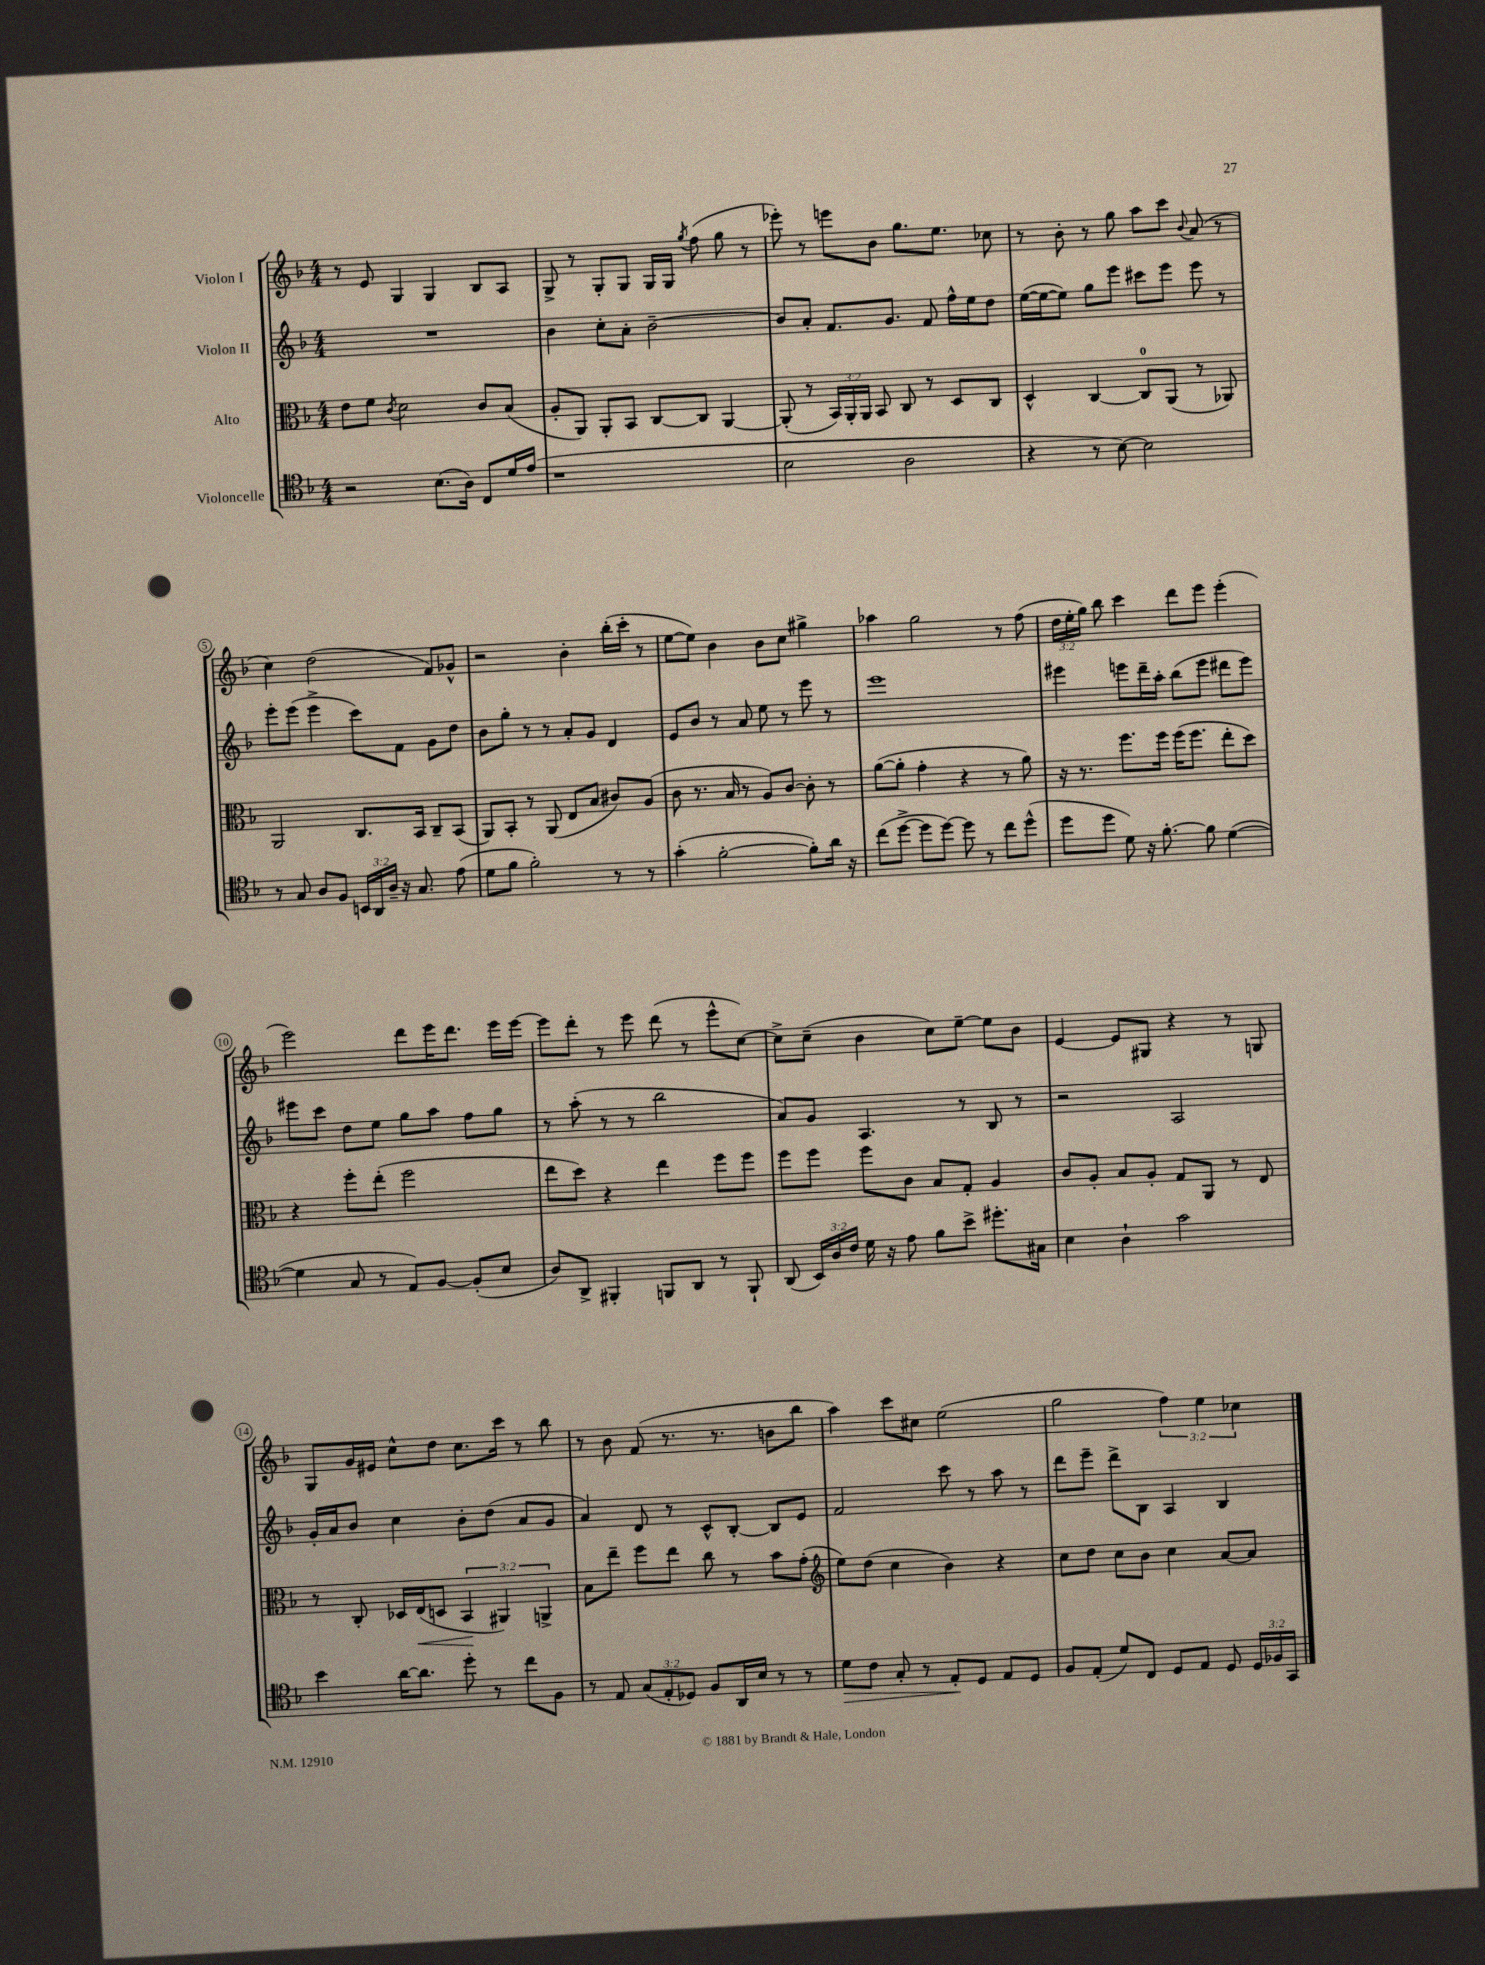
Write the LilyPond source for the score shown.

<<
\new StaffGroup <<
\new Staff = "s0" \with { instrumentName = "Violon I" } {
    \clef treble \key f \major \numericTimeSignature \time 4/4 \override Staff.TupletNumber.text = #tuplet-number::calc-fraction-text
    \autoBeamOff r8 e'8 g4 g4 bes8[ a8] |
    g8-> r8 g8[-. g8] g16[ g16] \acciaccatura { g''8 } f''8( g''8 r8 |
    ees'''8-.) r8 e'''8[ bes'8] g''8.[ e''8.] ces''8 |
    r8 bes'8-. r8 g''8 a''8[ c'''8] \appoggiatura { bes'8 } a'8( r8 |
    c''4) d''2( f'8[) ges'8]-^ |
    r2 bes'4-. bes''16[-.( c'''16]-. r8 |
    e''8[~ e''8]) bes'4 bes'8[ c''8] gis''4-> |
    aes''4 g''2 r8 f''8( |
    \tuplet 3/2 { d''16[ e''16-. g''16]) } bes''8 c'''4 d'''8[ e'''8] e'''4-.( |
    e'''2) d'''8[ e'''16 d'''8.] e'''16[ e'''16]~ |
    e'''8[ d'''8]-. r8 e'''8 d'''8( r8 e'''8[-^ c''8]~) |
    c''8[-> c''8]--( bes'4 c''8[) e''8]~-- e''8[ bes'8] |
    e'4~ e'8[ gis8] r4 r8 g8 |
    g8[ g'16 eis'16] c''8[-^ d''8] c''8.[ c'''16] r8 bes''8 |
    r8 bes'8 f'8( r8. r8. b'8[ bes''8] |
    a''4) c'''8[ cis''8] e''2( |
    g''2 \tuplet 3/2 { f''4) e''4 ces''4 } \bar "|." |
}
\new Staff = "s1" \with { instrumentName = "Violon II" } {
    \clef treble \key f \major \numericTimeSignature \time 4/4
    \autoBeamOff R1 |
    bes'4 c''8[-. a'8]-. bes'2~-- |
    bes'8[ a'8]-. f'8.[ g'8.] f'8 f''16[-^ e''16 d''8] |
    e''16[~( e''16~ e''8]) g''8[ e'''8] cis'''8[ e'''8] e'''8 r8 |
    e'''8[-. e'''8]( e'''4-> c'''8[) f'8] g'8[ d''8] |
    bes'8[ g''8]-. r8 r8 a'8[-. g'8] d'4 |
    e'8[ bes'8] r8 a'8 e''8 r8 e'''8 r8 |
    e'''1 |
    eis'''4 e'''8[ d'''16-- a''16]-. bes''8[( e'''8] dis'''8[ e'''8]) |
    eis'''8[ c'''8] d''8[ e''8] g''8[ a''8] f''8[ g''8] |
    r8 a''8-.( r8 r8 bes''2 |
    a'8[) g'8] a4. r8 bes8 r8 |
    r2 a2 |
    g'16[-. a'16 bes'8] c''4 bes'8[-. d''8]( a'8[ g'8] |
    a'4) d'8 r8 c'8[-^ bes8]~-. bes8[ e'8] |
    f'2 c'''8 r8 a''8 r8 |
    d'''8[ e'''8]-- d'''8[-> bes8] a4 bes4 \bar "|." |
}
\new Staff = "s2" \with { instrumentName = "Alto" } {
    \clef alto \key f \major \numericTimeSignature \time 4/4 \override Staff.TupletNumber.text = #tuplet-number::calc-fraction-text
    \autoBeamOff e'8[ f'8] \acciaccatura { c'8 } d'2 c'8[ bes8]( |
    a8[-. a,8]) a,8[-. bes,8] c8[~ c8] a,4~ |
    a,8-.( r8 \tuplet 3/2 { bes,16[) a,16-. a,16] } bes,8 c8 r8 d8[ c8] |
    d4-^ c4~ c8[-0 a,8]( r8 aes,8) |
    a,2 c8.[ bes,16] c8[-- bes,8]( |
    a,8[) bes,8]-. r8 a,8( e8[ bes8] cis'8[) a8]( |
    c'8 r8. bes16 r8 a8[) c'8]~ c'8-. r8 |
    a'8[~( a'8]-. g'4-. r4 r8 a'8) |
    r16 r8. f''8.[ f''16] f''16[( f''8.] e''8[-. d''8]) |
    r4 f''8[-. e''8]-.( f''2 |
    e''8[ d''8]) r4 e''4 f''8[ f''8] |
    f''8[ f''8] f''8[ c'8] bes8[ g8]-. a4 |
    c'8[ a8]-. bes8[ a8]-. g8[ a,8] r8 e8 |
    r8 c8-. des16[ e16\<( d8] \tuplet 3/2 { bes,4\! ais,4) a,4-> } |
    bes8[ e''8]-- f''8[ e''8] c''8 r8 bes'8[ g'8]-.( |
    \clef treble e''8[) d''8]( c''4 bes'4) r4 |
    c''8[ d''8] c''8[ bes'8] c''4 a'8[~ a'8] \bar "|." |
}
\new Staff = "s3" \with { instrumentName = "Violoncelle" } {
    \clef tenor \key f \major \numericTimeSignature \time 4/4 \override Staff.TupletNumber.text = #tuplet-number::calc-fraction-text
    \autoBeamOff r2 bes8.[( a16]) c8[ d'16 e'16]( |
    r1 |
    bes2 a2 |
    r4 r8 bes8~) bes2 |
    r8 g8 a8[ f8] \tuplet 3/2 { b,16[ a,16 a16]-- } r16 g8. e'8( |
    d'8[ f'8] f'2-.) r8 r8 |
    g'4-.( f'2~-. f'8[-.) a'16] r16 |
    c''8[( d''8]~-> d''8[ d''8]~) d''8 r8 c''8[ d''8]-^( |
    d''8[ d''8] d'8) r16 f'8.~-. f'8 d'4~( |
    d'4 g8 r8 e8[) f8]~ f8[-.( bes8] |
    a8[) a,8]-> fis,4-. f,8[ a,8] r8 f,8-! |
    a,8( \tuplet 3/2 { bes,16[) a16 c'16] } d'16 r16 e'8 f'8[ bes'8]-> dis''8.[-. gis16] |
    bes4 a4-! g'2 |
    bes'4 a'16[~ a'8.] d''8-. r8 c''8[ f8] |
    r8 e8 \tuplet 3/2 { g8[( e8-. des8]) } f8[ a,16 bes16] r8 r8 |
    d'8[\> c'8] g8-. r8 e8[-.\! d8] e8[ d8] |
    f8[ e8]-.( d'8[) c8] d8[ e8] d8 \tuplet 3/2 { d16[ fes16 g,16] } \bar "|." |
}
>>
>>
\layout { \context { \Score \override BarNumber.stencil = #(make-stencil-circler 0.1 0.3 ly:text-interface::print) } }
